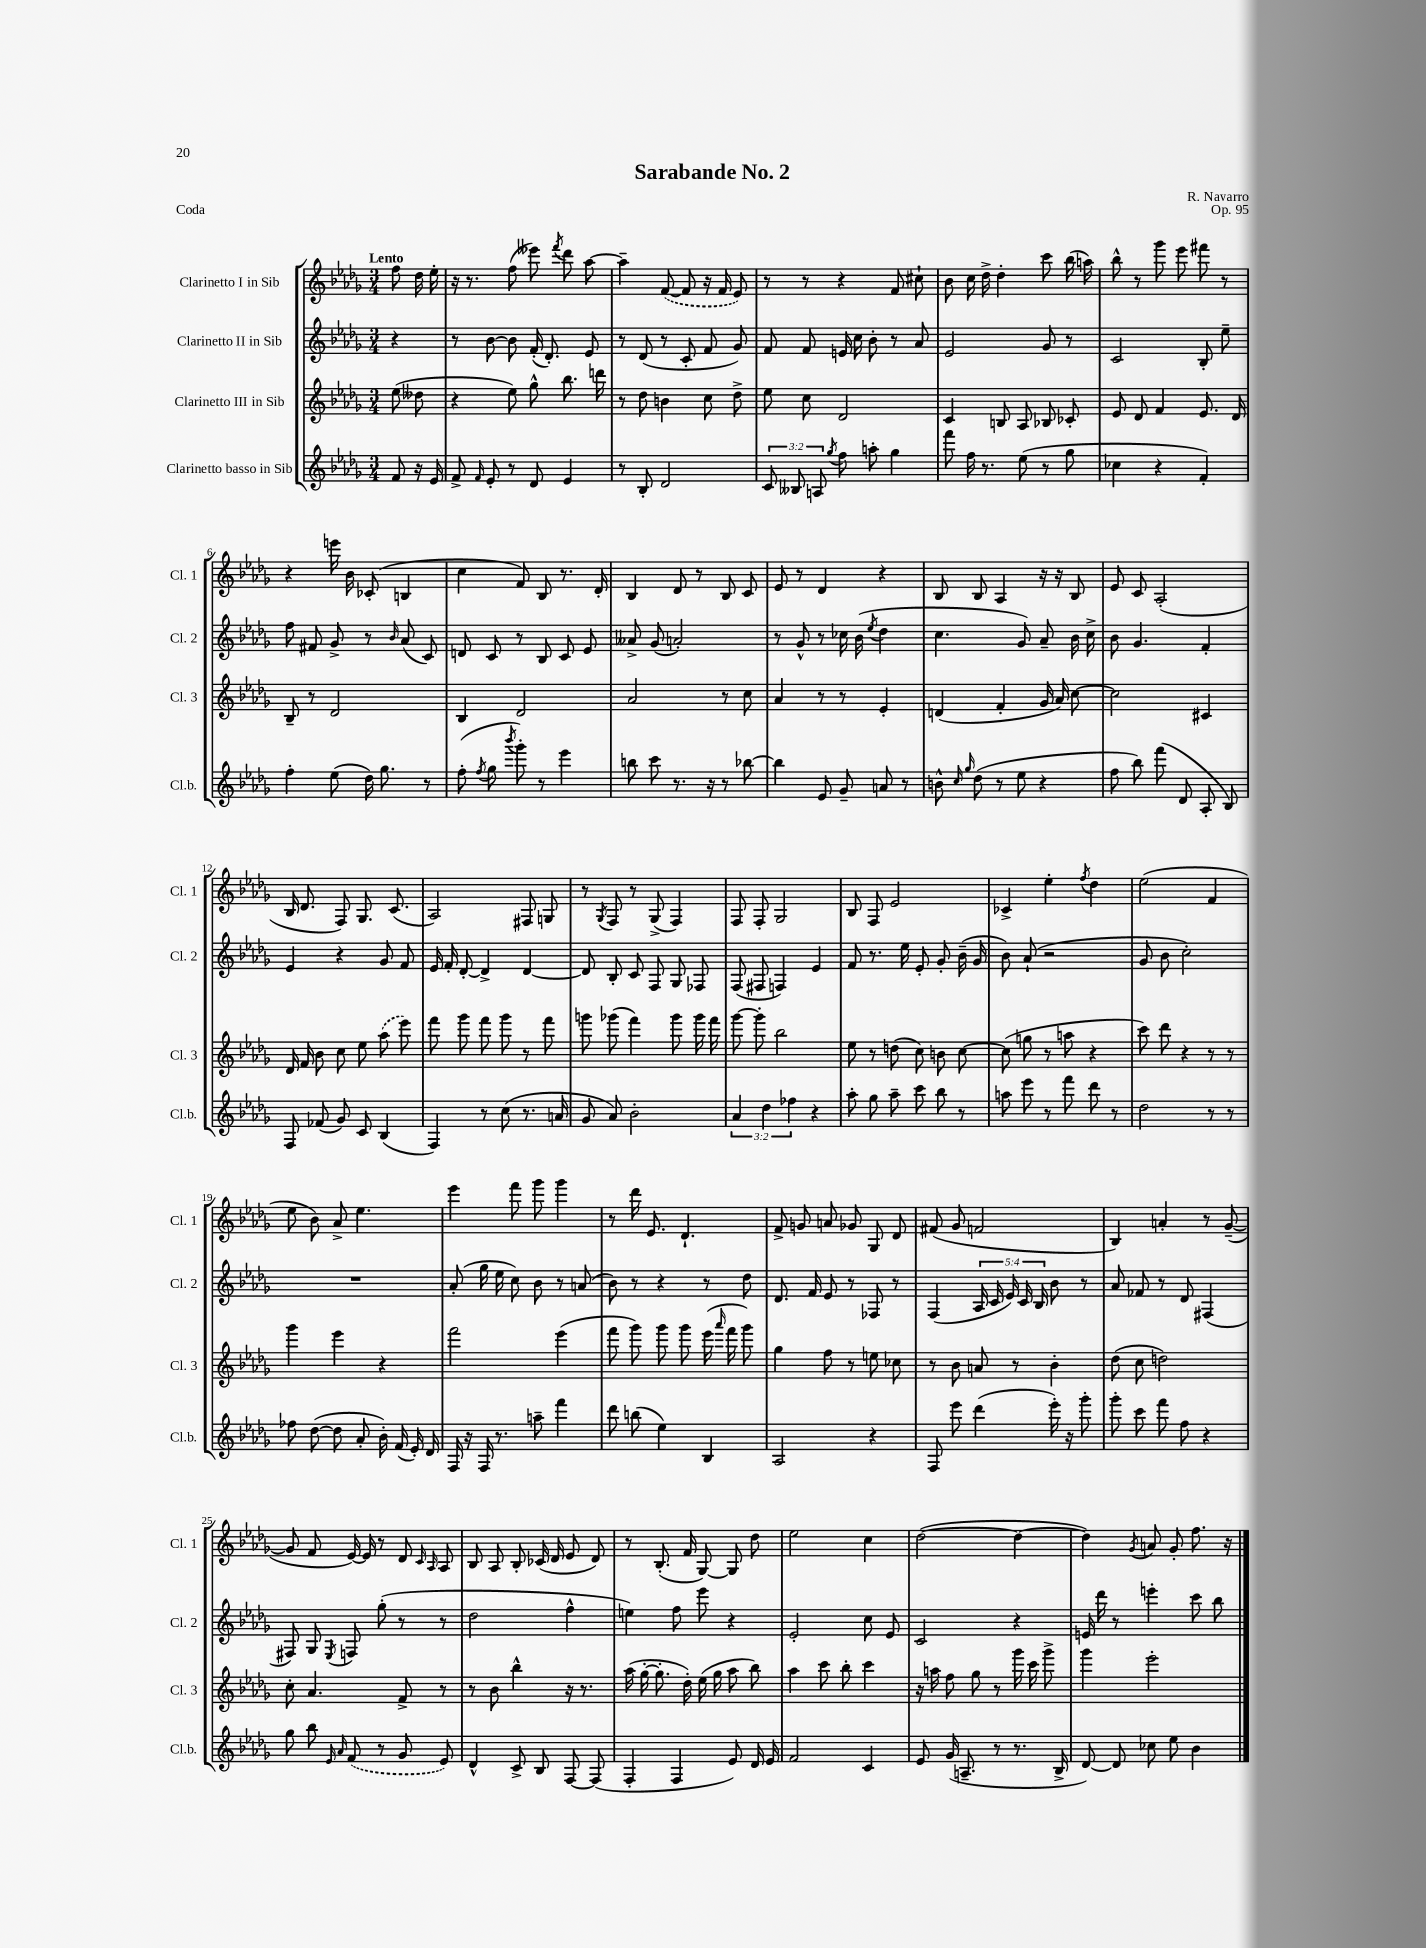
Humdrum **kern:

**kern	**kern	**kern	**kern
*staff4	*staff3	*staff2	*staff1
*clefG2	*clefG2	*clefG2	*clefG2
*k[b-e-a-d-g-]	*k[b-e-a-d-g-]	*k[b-e-a-d-g-]	*k[b-e-a-d-g-]
*M3/4	*M3/4	*M3/4	*M3/4
8f/	(8ee-\	4r	8ff\
16r	8dd--\	.	16dd-\
16e-/	.	.	16ee-'\
=	=	=	=
8f^/	4r	8r	16r
.	.	.	8.r
16qqf/	.	.	.
8e-'/	.	[8b-\	.
8r	8ee-\)	8b-\]	(8ff\
8d-/	8gg-^^\	(16f'/	8eee--\)
.	.	8.d-'/)	.
.	.	.	8qfff/
4e-/	8.bb-\	.	8ddd-\
.	.	8e-/	[8aa-\
.	16ddd\	.	.
=	=	=	=
8r	8r	8r	4aa-~\]
8B-'/	8dd-\	(8d-/	.
2d-/	4b\	8r	([8f/
.	.	8c'/	8f/]
.	8cc\	8f/	16r
.	.	.	16f/
.	8dd-^\	8g-/)	8e-/)
=	=	=	=
12c/	8ee-\	8f/	8r
12B--/	.	.	.
.	8cc\	8f/	8r
12A/	.	.	.
8qgg-/	.	.	.
8ff\	2d-/	16e/	4r
.	.	16cc\	.
8aa'\	.	8b-'\	.
4gg-\	.	8r	8f/
.	.	8a-/	8cc#`\
=	=	=	=
8fff\	4c/	2e-/	8b-\
16ff\	.	.	16cc\
8.r	.	.	16dd-^\
.	8B/	.	4dd-'\
(8ee-\	8A-/	.	.
8r	8B-/	8g-/	8ccc\
8gg-\	8c-'/	8r	(16bb-\
.	.	.	16aa\)
=	=	=	=
4cc-\	8e-/	2c/	8bb-^^\
.	8d-/	.	8r
4r	4f/	.	8ggg-\
.	.	.	8eee-\
4f'/)	8.e-/	8B-'/	8fff#\
.	.	8ee-~\	8r
.	16d-/	.	.
=	=	=	=
4ff'\	8B-~/	8ff\	4r
.	8r	8f#/	.
(8ee-\	2d-/	8g-^/	16eee\
.	.	.	16b-\
16dd-\)	.	8r	(8c-'/
8.gg-\	.	.	.
.	.	16qqb-/	.
.	.	(8a-/	4B/
8r	.	8c/)	.
=	=	=	=
(8ff'\	4B-/	8d/	4cc\
8qff/	.	.	.
8gg-\	.	8c/	.
8qbbb-/	.	.	.
8ggg-'\)	2d-/	8r	8f/)
8r	.	8B-/	8B-/
4eee-\	.	8c/	8.r
.	.	8e-/	.
.	.	.	16d-'/
=	=	=	=
8bb\	2a-/	8a--^/	4B-/
8ccc\	.	(8g-/	.
8.r	.	2a'/)	8d-/
.	.	.	8r
16r	.	.	.
8r	8r	.	8B-/
[8bb-\	8cc\	.	8c/
=	=	=	=
4bb-\]	4a-/	8r	8e-/
.	.	8g-^^/	8r
8e-/	8r	8r	4d-/
8g-~/	8r	16cc-\	.
.	.	(16b-\	.
.	.	8qee-/	.
8a/	4e-'/	4dd-\	4r
8r	.	.	.
=	=	=	=
8b^^\	(4d/	4.cc\	8B-/
16qqcc/	.	.	.
16qqgg-/	.	.	.
(8dd-\	.	.	8B-/
8r	4f'/	.	4A-/
8ee-\	.	8g-/)	.
4r	16g-/	8a-~/	16r
.	16a-/)	.	16r
.	[8cc\	16b-\	8B-/
.	.	16cc^\	.
=	=	=	=
8ff\	2cc\]	8b-\	8e-/
8bb-\)	.	4.g-/	8c/
(8fff\	.	.	(2A-'/
8d-/	.	.	.
8A-'/	4c#/	4f'/	.
8B-/)	.	.	.
=	=	=	=
8F/	16d-/	4e-/	16B-/
.	16f/	.	8.d-/
(8f-/	8b-\	.	.
8g-/)	8cc\	4r	8F/)
8c/	8ee-\	.	8.G-/
(4B-/	(8aa-\	8g-/	.
.	.	.	(8.c/
.	8eee-\)	8f/	.
=	=	=	=
4F/)	8fff\	16e-/	2A-/)
.	.	16f'/	.
.	8ggg-\	[8d-'/	.
8r	8fff\	4d-^/]	.
(8cc\	8ggg-\	.	.
8.r	8r	[4d-/	8F#/
.	8fff\	.	8G/
16a/	.	.	.
=	=	=	=
8g-/	8ggg\	8d-/]	8r
.	.	.	8qG-/
8a-/)	(8ggg-\	8B-'/	8F/
2b-'\	4fff\)	8c/	8r
.	.	8F/	(8G-^/
.	8ggg-\	8G-/	4F/)
.	16ggg-\	8F-/	.
.	16fff\	.	.
=	=	=	=
6a-/	[8ggg-\	(8F/	8F/
.	8ggg-'\]	8F#/	8F'/
6dd-\	.	.	.
.	2bb-\	4F/)	2G-/
6ff-\	.	.	.
4r	.	4e-/	.
=	=	=	=
8aa-'\	8ee-\	8f/	8B-/
8gg-\	8r	8.r	8F/
8aa-~\	(8dd\	.	2e-/
.	.	16ee-\	.
8ccc\	8cc\)	8e-'/	.
8bb-\	8b\	8g-'/	.
8r	[8cc\	(16b-~\	.
.	.	16g-/	.
=	=	=	=
8aa\	(8cc\]	8b-\)	4c-^/
8eee-\	8gg\	(8a-`/	.
8r	8r	2r	4ee-'\
8fff\	8aa\	.	.
.	.	.	8qff/
8ddd-\	4r	.	4dd-\
8r	.	.	.
=	=	=	=
2dd-\	8ccc\)	8g-/	(2ee-\
.	8ddd-\	8b-\	.
.	4r	2cc'\)	.
8r	8r	.	4f/
8r	8r	.	.
=	=	=	=
8ff-\	4ggg-\	2.r	8ee-\
([8dd-\	.	.	8b-\)
8dd-\]	4eee-\	.	8a-^/
8a-'/	.	.	4.ee-\
16b-'\)	4r	.	.
(16f/	.	.	.
16e-'/)	.	.	.
16d-/	.	.	.
=	=	=	=
16F/	2fff\	(8a-'/	4eee-\
16r	.	.	.
16F/	.	16gg-\	.
8.r	.	16ee-\	.
.	.	8cc\)	8fff\
8aa~\	.	8b-\	8ggg-\
4fff\	(4eee-\	8r	4ggg-\
.	.	(8a/	.
=	=	=	=
8ddd-\	8fff\	8b-\)	8r
(8bb\	8ggg-\)	8r	16ddd-\
.	.	.	8.e-/
4ee-\)	8ggg-\	4r	.
.	8ggg-\	.	4.d-`/
4B-/	(16eee-\	8r	.
.	16qqaaa-/	.	.
.	16fff\	.	.
.	8ggg-\)	8dd-\	.
=	=	=	=
2A-/	4gg-\	8.d-/	8f^/
.	.	.	8g/
.	.	16f/	.
.	8ff\	8e-/	8a/
.	8r	8r	8g-/
4r	8ee\	8F-/	8G-/
.	8cc-\	8r	8d-/
=	=	=	=
8F/	8r	(4F/	(8f#/
8eee-\	8b-\	.	8g-/
(4ddd-\	8a/	20A-/	2f/
.	.	20c/	.
.	.	20e-/)	.
.	8r	.	.
.	.	20c/	.
.	.	20B-/	.
16eee-'\)	4b-'\	8b-\	.
16r	.	.	.
8ggg-'\	.	8r	.
=	=	=	=
8ggg-'\	(8dd-\	8a-/	4B-/)
8ccc\	8cc\	8f-/	.
8fff\	2dd\)	8r	4a'/
8ff\	.	8d-/	.
4r	.	(4F#/	8r
.	.	.	([8g-~/
=	=	=	=
8gg-\	8cc'\	8F#/)	8g-/]
8bb-\	4.a-/	8G-/	8f/
16qqe-/	.	.	.
16qqa-/	.	8qE-/	.
(8f/	.	8F/	[16e-/)
.	.	.	16e-/]
8r	.	(8gg-'\	8r
8g-/	8f^/	8r	8d-/
.	.	.	16qqc/
.	.	.	16qqA-/
8e-/)	8r	8r	8A-/
=	=	=	=
4d-^^/	8r	2dd-\	8B-/
.	8b-\	.	8A-/
8c^/	4bb-^^\	.	8B-'/
8B-/	.	.	(16c-/
.	.	.	16d-/
[8F/	16r	4ff^^\	8e-/
.	8.r	.	.
(8F/]	.	.	8d-/)
=	=	=	=
4F'/	(16aa-\	4ee\)	8r
.	[16gg-'\	.	.
.	8.gg-'\]	.	(8.B-'/
4F/	.	8ff\	.
.	16dd-'\)	.	16f/
.	(16ee-\	8eee-\	[8G-/)
.	16gg-\	.	.
8e-/)	8aa-\	4r	8G-/]
16d-/	8bb-\)	.	8dd-\
16e-/	.	.	.
=	=	=	=
2f/	4aa-\	2e-'/	2ee-\
.	8ccc\	.	.
.	8bb-'\	.	.
4c/	4ccc\	8cc\	4cc\
.	.	8e-/	.
=	=	=	=
8e-/	16r	2c/	([2dd-\
.	16aa\	.	.
(16g-/	8ff\	.	.
8.A~/	.	.	.
.	8gg-\	.	.
8r	8r	.	.
8.r	16ggg-\	4r	4dd-\_
.	16ccc\	.	.
.	8ggg-^\	.	.
16B-^/	.	.	.
=	=	=	=
[8d-/)	4ggg-\	16e/	4dd-\])
.	.	16ddd-\	.
8d-/]	.	8r	.
.	.	.	8qg-/
8cc-\	2eee-'\	4eee'\	8a/
8ee-\	.	.	8g-'/
4b-\	.	8ccc\	8.ff\
.	.	8bb-\	.
.	.	.	16r
==	==	==	==
*-	*-	*-	*-
